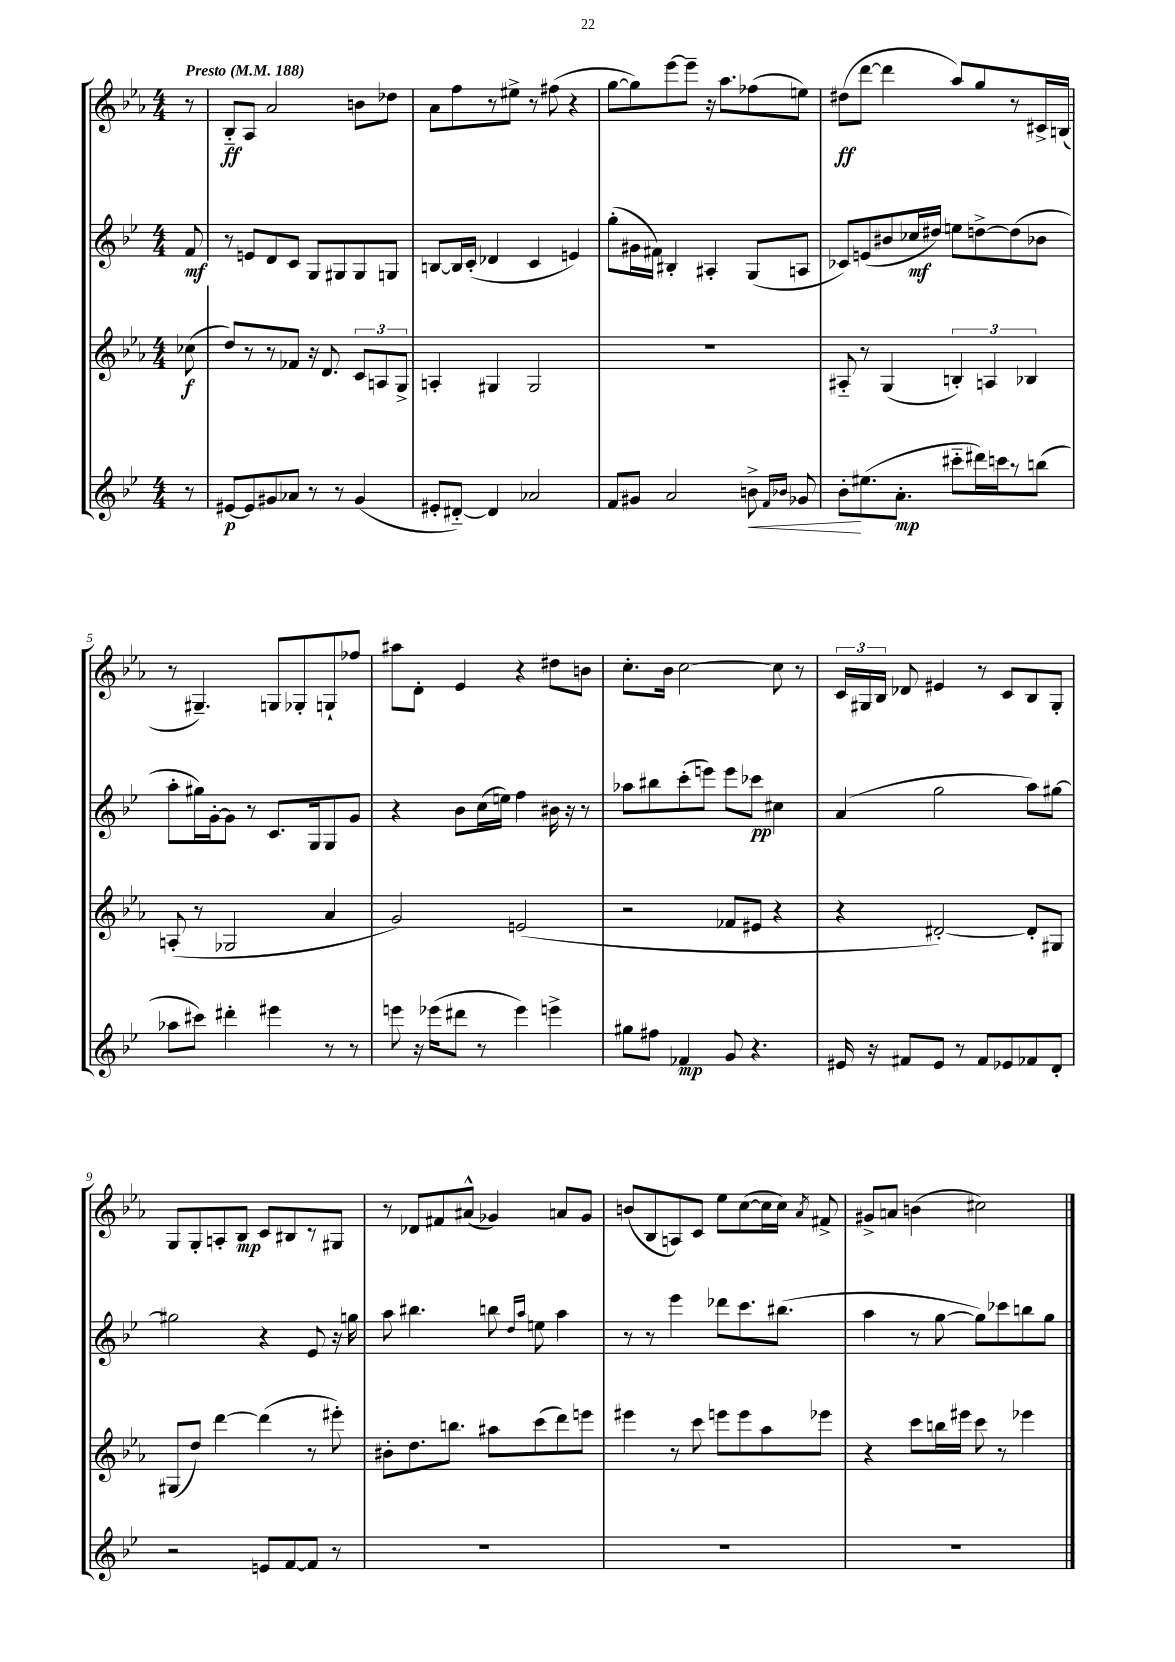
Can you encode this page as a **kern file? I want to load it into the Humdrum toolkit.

**kern	**dynam	**kern	**dynam	**kern	**dynam	**kern	**dynam
*part4	*part4	*part3	*part3	*part2	*part2	*part1	*part1
*staff4	*staff4	*staff3	*staff3	*staff2	*staff2	*staff1	*staff1
*clefG2	*	*clefG2	*	*clefG2	*	*clefG2	*
*k[b-e-]	*	*k[b-e-a-]	*	*k[b-e-]	*	*k[b-e-a-]	*
*M4/4	*	*M4/4	*	*M4/4	*	*M4/4	*
*MM188	*	*MM188	*	*MM188	*	*MM188	*
=	=	=	=	=	=	=	=
!	!	!	!	!	!	!LO:TX:a:B:t=Presto	!
8r	.	(8cc-X\	f	8f/	mf	8r	.
=1	=1	=1	=1	=1	=1	=1	=1
[8e#X/L	p	8dd/L)	.	8r	.	8B-/L	ff
8e#/]	.	8r	.	8en/L	.	8A-/J	.
8g#X/	.	8r	.	8d/	.	2a-/	.
8a-X/J	.	8f-X/J	.	8c/J	.	.	.
8r	.	16r	.	8G/L	.	.	.
.	.	8.d/	.	.	.	.	.
8r	.	.	.	8G#X/	.	.	.
(4g#/	.	12c/L	.	8G#/	.	8bn\L	.
.	.	12An/	.	.	.	.	.
.	.	.	.	8Gn/J	.	8dd-X\J	.
.	.	12G^/J	.	.	.	.	.
=2	=2	=2	=2	=2	=2	=2	=2
8e#X'/L	.	4An'/	.	[8Bn/L	.	8a-\L	.
[8d#X/J)	.	.	.	16B/L]	.	8ff\	.
.	.	.	.	(16c'/JJ	.	.	.
4d#/]	.	4G#X/	.	4d-X/	.	8r	.
.	.	.	.	.	.	8ee#X^\J	.
2a-X/	.	2G#/	.	4c/	.	8r	.
.	.	.	.	.	.	(8ff#X\	.
.	.	.	.	4en/)	.	4r	.
=3	=3	=3	=3	=3	=3	=3	=3
8f/L	.	1r	.	(8gg'\L	.	[8gg\L	.
8g#X/J	.	.	.	16g#X\L	.	8gg\])	.
.	.	.	.	16f#X\JJ)	.	.	.
2a/	.	.	.	4B#X'/	.	[8eee-\	.
.	.	.	.	.	.	8eee-~\J]	.
.	.	.	.	4A#X'/	.	16r	.
.	.	.	.	.	.	8.aa-\L	.
!	!LO:HP:b	!	!	!	!	!	!
8bn^\	<	.	.	(8G/L	.	(8ff-X\	.
16qqf/LL	.	.	.	.	.	.	.
16qqb-X/JJ	.	.	.	.	.	.	.
8g-X/	.	.	.	8An/J	.	8een\J)	.
=4	=4	=4	=4	=4	=4	=4	=4
8b-'\L	.	8A#X/	.	8c-X/L)	.	(8dd#X\L	ff
(8.ee#X\	[	8r	.	(8en/	.	[8ddd\J	.
.	.	(4G/	.	8b#X/	.	4ddd\]	.
8.a'\J	mp	.	.	.	.	.	.
.	.	.	.	16cc-X/L	mf	.	.
.	.	.	.	16dd#X/JJ)	.	.	.
8ccc#X\L	.	6Bn'/)	.	8een\L	.	8aa-/L)	.
16ddd#X\L)	.	.	.	[8ddn^\	.	8gg/	.
.	.	6An/	.	.	.	.	.
16cccn\J	.	.	.	.	.	.	.
8r	.	.	.	(8dd\]	.	8r	.
.	.	6B-X/	.	.	.	.	.
(8bbn\J	.	.	.	8b-X\J	.	16c#X^/L	.
.	.	.	.	.	.	(16Bn/JJ	.
!!LO:LB:g=z
=5	=5	=5	=5	=5	=5	=5	=5
8aa-X\L	.	(8An'/	.	8aa'\L	.	8r	.
8ccc#X\J)	.	8r	.	16gg#X\L)	.	4.G#X~/)	.
.	.	.	.	[16g'\J	.	.	.
4ddd#X'\	.	2G-X/	.	8g\J]	.	.	.
.	.	.	.	8r	.	.	.
4eee#X\	.	.	.	8.c/L	.	8Gn/L	.
.	.	.	.	.	.	8G-X'/	.
.	.	.	.	16G/k	.	.	.
8r	.	4a-/	.	8G/	.	8Gn`/	.
8r	.	.	.	8g/J	.	8ff-X/J	.
=6	=6	=6	=6	=6	=6	=6	=6
8eeen\	.	2g/)	.	4r	.	8aa#X\L	.
16r	.	.	.	.	.	8d'\J	.
(16eee-X\KL	.	.	.	.	.	.	.
8ddd#X\J	.	.	.	8b-\L	.	4e-/	.
8r	.	.	.	(16cc\L	.	.	.
.	.	.	.	16een\JJ)	.	.	.
4eee-\)	.	(2en/	.	4ff\	.	4r	.
4eeen^\	.	.	.	16b#X\	.	8dd#X\L	.
.	.	.	.	16r	.	.	.
.	.	.	.	8r	.	8bn\J	.
=7	=7	=7	=7	=7	=7	=7	=7
8gg#X\L	.	2r	.	8aa-X\L	.	8.cc'\L	.
8ff#X\J	.	.	.	8bb#X\	.	.	.
.	.	.	.	.	.	16b-\Jk	.
4f-X/	mp	.	.	(8ccc'\	.	[2cc\	.
.	.	.	.	8eeen\J)	.	.	.
8g/	.	8f-X/L	.	8eee\L	.	.	.
4.r	.	8e#X/J	.	8ccc-X\J	pp	.	.
.	.	4r	.	4cc#X\	.	8cc\]	.
.	.	.	.	.	.	8r	.
=8	=8	=8	=8	=8	=8	=8	=8
16e#X/	.	4r	.	(4a/	.	24c/LL	.
.	.	.	.	.	.	24G#X/	.
16r	.	.	.	.	.	.	.
.	.	.	.	.	.	24B-/JJ	.
8f#X/L	.	.	.	.	.	8d-X/	.
8e#/J	.	[2d#X'/)	.	2gg\	.	4e#X/	.
8r	.	.	.	.	.	.	.
8f#/L	.	.	.	.	.	8r	.
8e-X/	.	.	.	.	.	8c/L	.
8f-X/	.	8d#'/L]	.	8aa\L)	.	8B-/	.
8d'/J	.	8G#X/J	.	[8gg#X\J	.	8G#'/J	.
!!LO:LB:g=z
=9	=9	=9	=9	=9	=9	=9	=9
2r	.	(8G#X/L	.	2gg#X\]	.	8G/L	.
.	.	8dd/J)	.	.	.	8G'/	.
.	.	[4ddd\	.	.	.	8An'/	.
.	.	.	.	.	.	8B-/J	mp
8en/L	.	(4ddd\]	.	4r	.	8c/L	.
[8f/	.	.	.	.	.	8B#X/	.
8f/J]	.	8r	.	8e-/	.	8r	.
8r	.	8eee#X'\)	.	16r	.	8G#X/J	.
.	.	.	.	16ggn\	.	.	.
=10	=10	=10	=10	=10	=10	=10	=10
1r	.	8b#X'\L	.	8aa\	.	8r	.
.	.	8.dd\	.	4.bb#X\	.	8d-X/L	.
.	.	.	.	.	.	8f#X/	.
.	.	8.bbn\J	.	.	.	.	.
.	.	.	.	.	.	(8a#X^^/J	.
.	.	8aa#X\L	.	8bbn\	.	4g-X/)	.
.	.	.	.	16qqdd/LL	.	.	.
.	.	.	.	16qqaa/JJ	.	.	.
.	.	(8ccc\	.	8een\	.	.	.
.	.	8ddd\)	.	4aa\	.	8an/L	.
.	.	8eeen\J	.	.	.	8g-/J	.
=11	=11	=11	=11	=11	=11	=11	=11
1r	.	4eee#X\	.	8r	.	(8bn/L	.
.	.	.	.	8r	.	8B-/	.
.	.	8r	.	4eee-\	.	8An/)	.
.	.	8ccc\	.	.	.	8c/J	.
.	.	8eeen\L	.	8ddd-X\L	.	8ee-\L	.
.	.	8eee\	.	8.ccc\	.	([8cc\	.
.	.	8aa-\	.	.	.	16cc\L]	.
.	.	.	.	(8.bb#X\J	.	16cc\JJ)	.
.	.	.	.	.	.	8qa-/	.
.	.	8eee-X\J	.	.	.	8f#X^/	.
=12	=12	=12	=12	=12	=12	=12	=12
1r	.	4r	.	4aa\	.	8g#X^/L	.
.	.	.	.	.	.	8an/J	.
.	.	8ccc\L	.	8r	.	(4bn\	.
.	.	16bbn\L	.	[8gg\	.	.	.
.	.	16eee#X\JJ	.	.	.	.	.
.	.	8ccc\	.	8gg\L])	.	2cc#X\)	.
.	.	8r	.	8ccc-X\	.	.	.
.	.	4eee-X\	.	8bbn\	.	.	.
.	.	.	.	8gg\J	.	.	.
==	==	==	==	==	==	==	==
*-	*-	*-	*-	*-	*-	*-	*-
